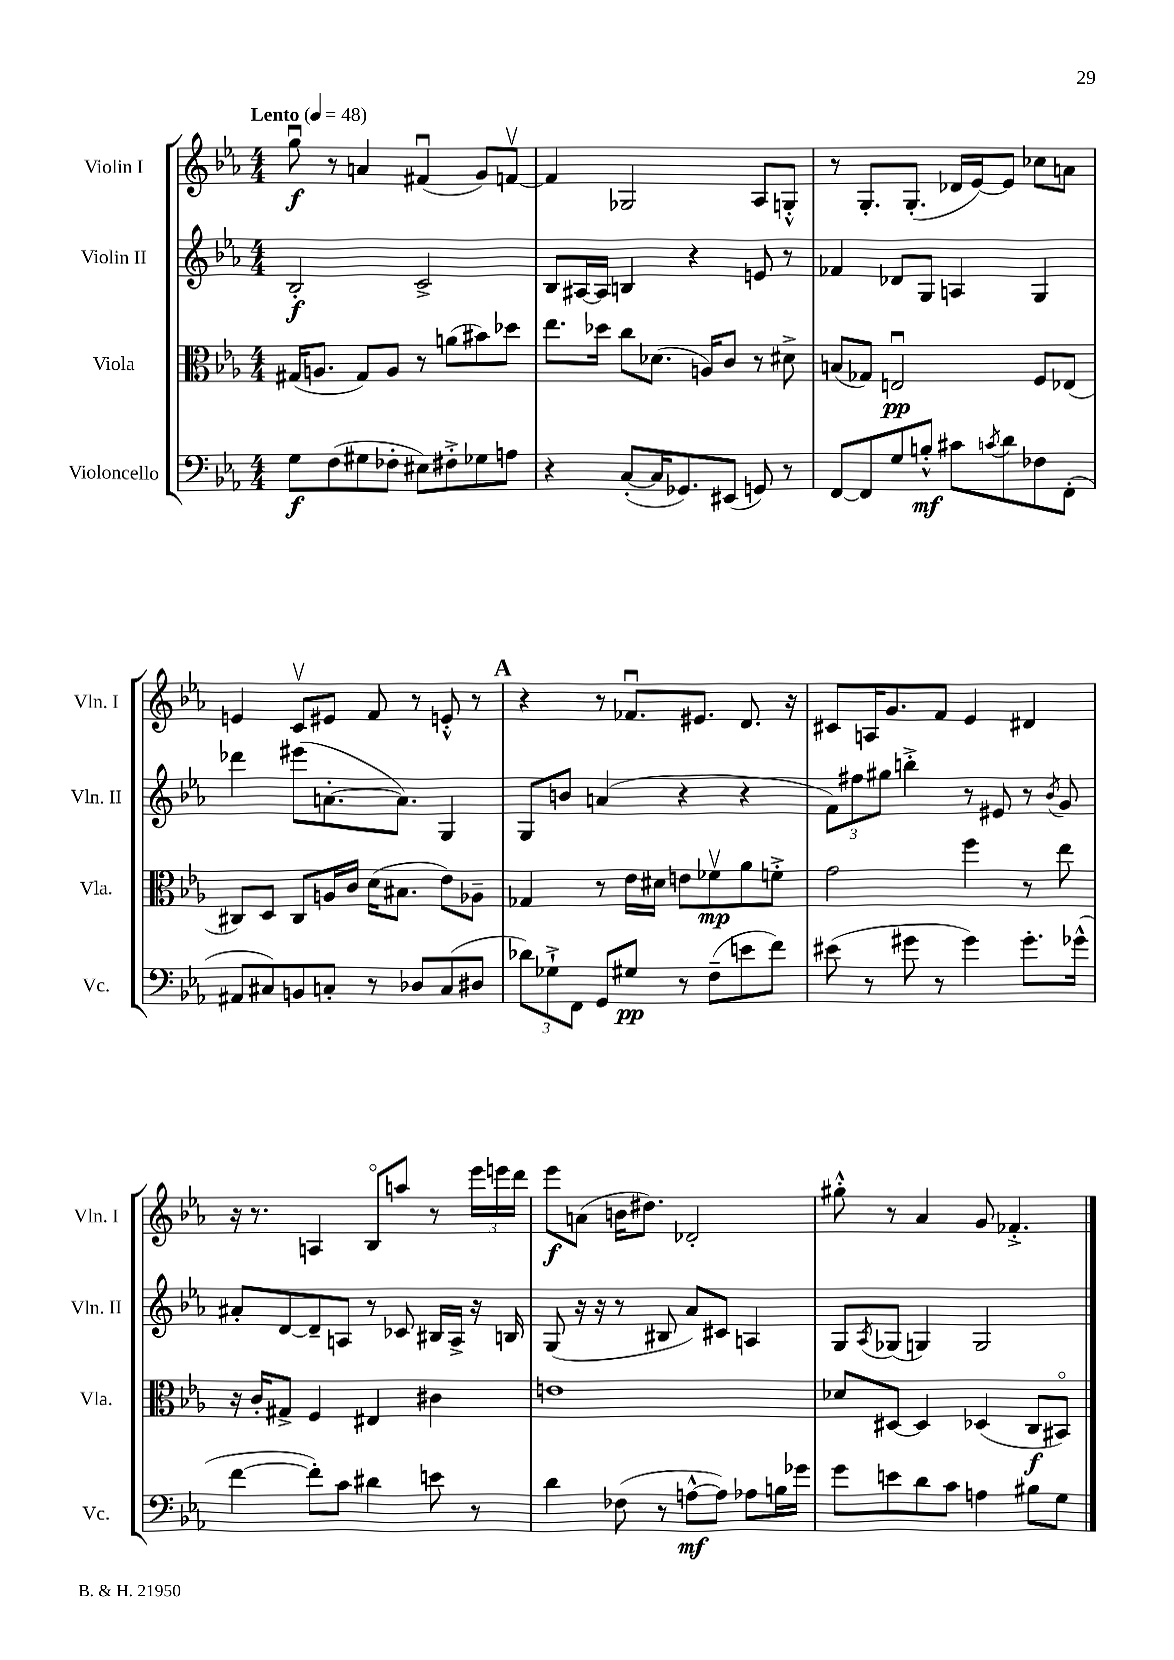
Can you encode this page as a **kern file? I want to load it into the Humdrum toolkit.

**kern	**kern	**kern	**kern
*staff4	*staff3	*staff2	*staff1
*clefF4	*clefC3	*clefG2	*clefG2
*k[b-e-a-]	*k[b-e-a-]	*k[b-e-a-]	*k[b-e-a-]
*M4/4	*M4/4	*M4/4	*M4/4
*MM48	*MM48	*MM48	*MM48
8G\L	(16G#/LK	2B-'/	8ggu\
.	8.A/J	.	.
(8F\	.	.	8r
8G#\	8G#/L)	.	4a/
8F-'\J	8A/J	.	.
8E#\L)	8r	2c^/	(4f#u/
8F#'^\	(8a\L	.	.
8G-\	8b#\)	.	8g/L)
8A\J	8dd-\J	.	[8fv/J
=	=	=	=
4r	8.ee-\L	8B-/L	4f/]
.	.	[16A#/L	.
.	16dd-\Jk	16A#/]JJ	.
([8C'/L	8cc\L	4B/	2G-/
16C/]K	(8.d-\J	.	.
8.GG-/)	.	.	.
.	.	4r	.
.	16A/LK)	.	.
(8EE#/J	8c/J	.	.
8GG/)	8r	8e/	8A-/L
8r	8d#^\	8r	8G'^^/J
=	=	=	=
[8FF/L	(8B/L	4f-/	8r
8FF/]	8G-/J)	.	8.G'/L
8G/	2Eu/	8d-/L	.
.	.	.	(8.G'/J
8B'^^/J	.	8G/J	.
8c#\L	.	4A/	16d-/LL
.	.	.	[16e-/J)
8qc/	.	.	.
8d\	.	.	8e-/]J
8F-\	8F/L	4G/	8cc-\L
(8FF'\J	(8E-/J	.	8a\J
=	=	=	=
8AA#/L	8C#/L)	4ddd-\	4e/
8C#/)	8D/J	.	.
8BB/	8C#/L	(8eee#\L	8cv/L
8C'/J	16A/L	[8.a'\	8e#/J
.	16c/JJ	.	.
8r	(16d\LK	.	8f/
.	8.B#\J	8.a\]J)	.
8D-/L	.	.	8r
(8C/	8e-\L)	4G/	8e'^^/
8D#/J	8A-~\J	.	8r
=	=	=	=
12d-\L)	4G-/	8G/L	4r
12G-`^\	.	.	.
.	.	8b/J	.
12FF\J	.	.	.
8GG/L	8r	(4a/	8r
8G#/J	16e-\LL	.	8.f-u/L
.	16d#\JJ	.	.
8r	8e\L	4r	.
.	.	.	8.e#/J
(8F~\L	8f-v\	.	.
8e\	8a-\	4r	8.d/
8f\J)	8f'^\J	.	.
.	.	.	16r
=	=	=	=
(8e#\	2g\	12f\L)	8c#/L
.	.	12ff#\	.
8r	.	.	16A/K
.	.	12gg#\J	.
.	.	.	8.g/
8g#\	.	4bb'^\	.
8r	.	.	8f/J
4g#\)	4ff\	8r	4e-/
.	.	8e#/	.
8.g#'\L	8r	8r	4d#/
.	.	8qb-/	.
.	8ee-\	8g/	.
(16g-^^\Jk	.	.	.
=	=	=	=
[4f\	16r	8a#'/L	16r
.	16c'/LK	.	8.r
.	8G#^/J	[8d/	.
8f'\]L)	4F/	8d~/]	4A/
8c\J	.	8A/J	.
4d#\	4E#/	8r	8B-o/L
.	.	8c-/	8aa/J
8e\	4c#\	16B#/LL	8r
.	.	16A^/JJ	.
8r	.	16r	24eee-\LL
.	.	.	24eee\
.	.	16B/	.
.	.	.	24ddd\JJ
=	=	=	=
4d\	1e	(8G/	8eee-\L
.	.	16r	(8a\J
.	.	16r	.
(8F-\	.	8r	16b\LK
.	.	.	8.dd#\J)
8r	.	8B#/	.
[8A^^\L	.	8a-/L)	2d-'/
8A\]J)	.	8c#/J	.
8A-\L	.	4A/	.
16B\L	.	.	.
16g-\JJ	.	.	.
=	=	=	=
8g\L	8d-/L	8G/L	8gg#'^^\
.	.	8qA-/	.
8e\	[8D#/J	(8G-/J	8r
8d\	4D#/]	4G/)	4a-/
8c\J	.	.	.
4A\	(4D-/	2G/	8g/
.	.	.	4.f-'^/
8B#\L	8C/L	.	.
8G\J	8BB#o/J)	.	.
==	==	==	==
*-	*-	*-	*-
